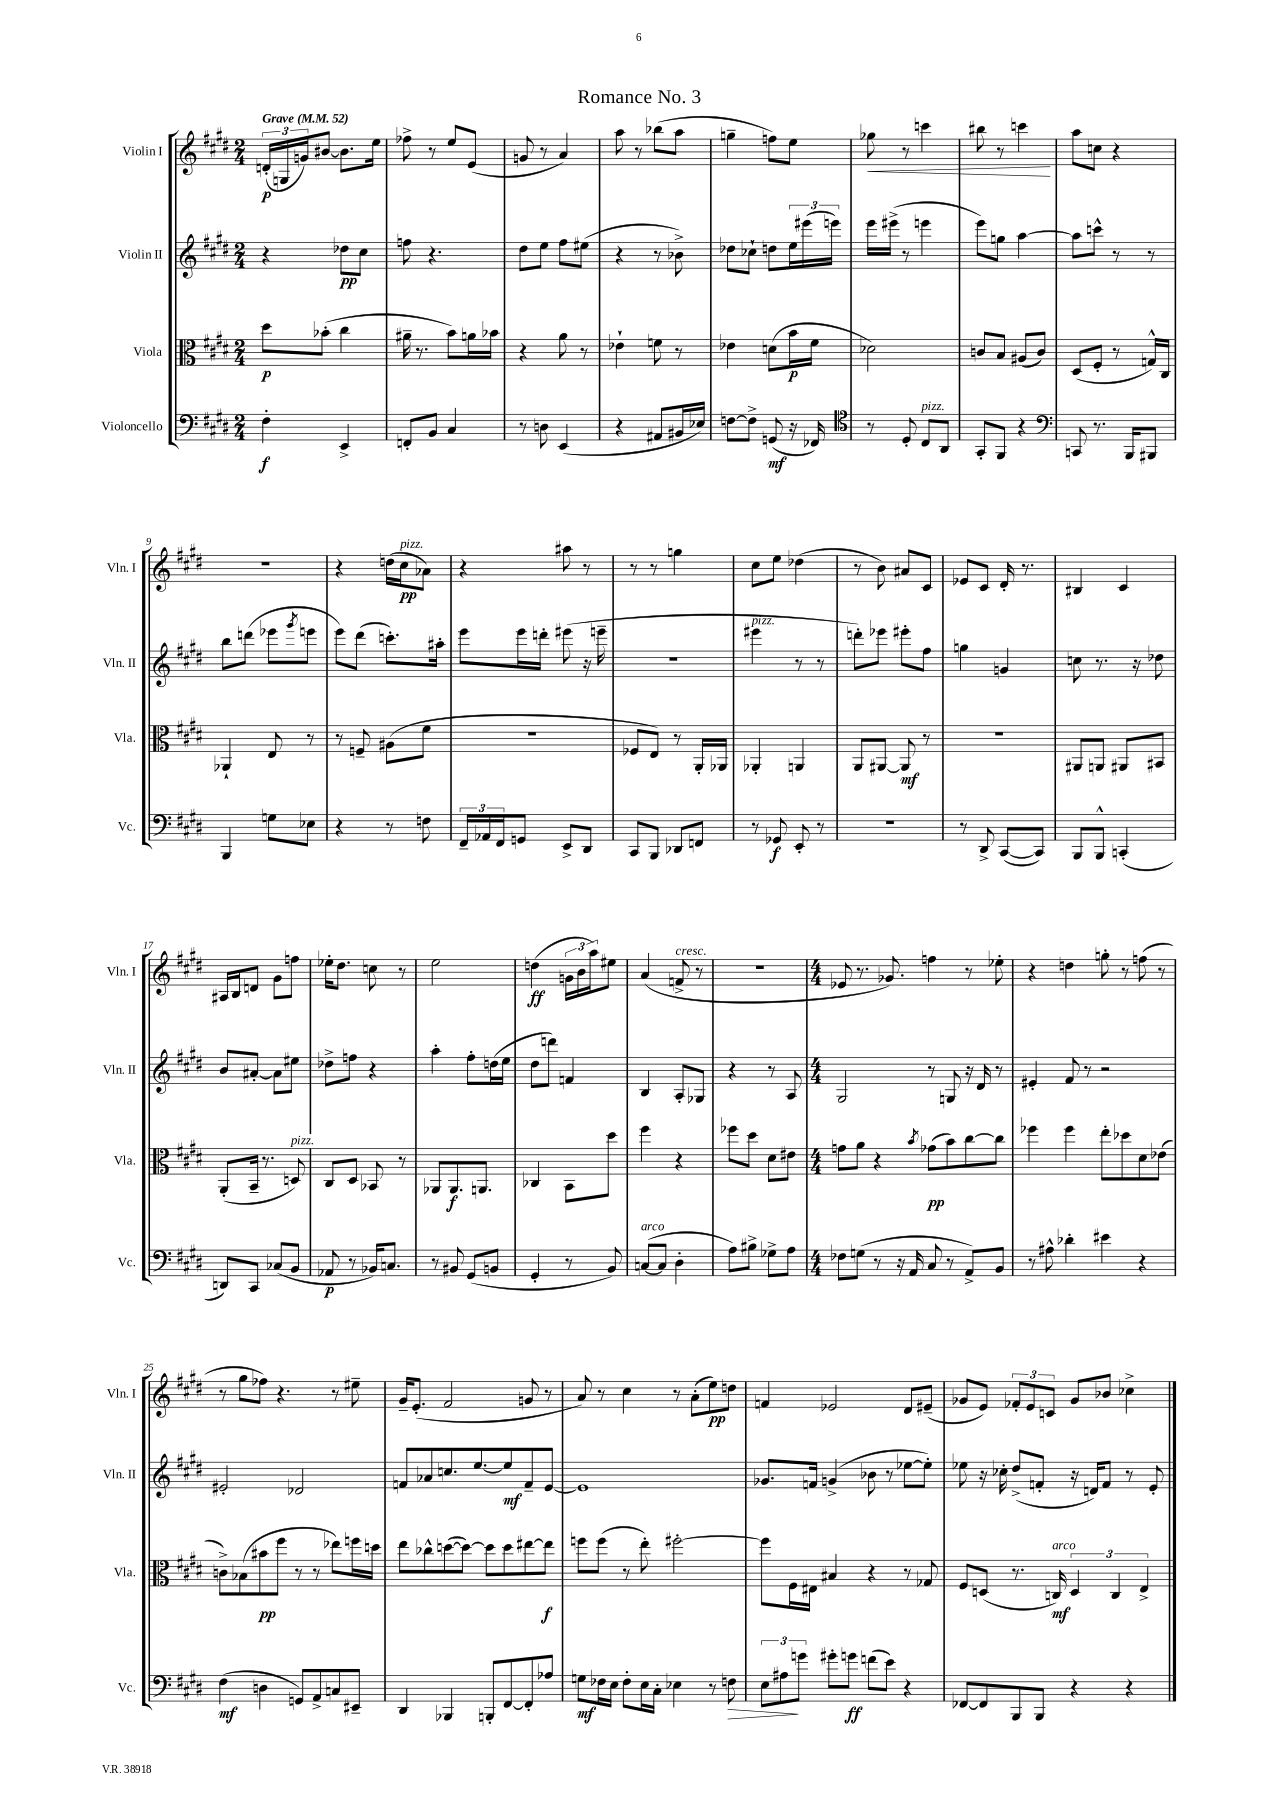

**kern	**dynam	**kern	**dynam	**kern	**dynam	**kern	**dynam
*part4	*part4	*part3	*part3	*part2	*part2	*part1	*part1
*staff4	*staff4	*staff3	*staff3	*staff2	*staff2	*staff1	*staff1
*I"Violoncello	*	*I"Viola	*	*I"Violin II	*	*I"Violin I	*
*I'Vc.	*	*I'Vla.	*	*I'Vln. II	*	*I'Vln. I	*
*clefF4	*	*clefC3	*	*clefG2	*	*clefG2	*
*k[f#c#g#d#]	*	*k[f#c#g#d#]	*	*k[f#c#g#d#]	*	*k[f#c#g#d#]	*
*M2/4	*	*M2/4	*	*M2/4	*	*M2/4	*
*MM52	*	*MM52	*	*MM52	*	*MM52	*
=1	=1	=1	=1	=1	=1	=1	=1
!	!	!	!	!	!	!LO:TX:a:B:t=Grave	!
4F#'\	f	8dd#\L	p	4r	.	(24dn'/LL	p
.	.	.	.	.	.	24Gn/	.
.	.	.	.	.	.	24gn/J)	.
.	.	(8b-X'\J	.	.	.	[8b#X/J	.
4EE^/	.	4cc#\	.	8dd-X\L	pp	8.b#\L]	.
.	.	.	.	8cc#\J	.	.	.
.	.	.	.	.	.	16ee\Jk	.
=2	=2	=2	=2	=2	=2	=2	=2
8FFn'/L	.	16a#X~\	.	8ffn\	.	8ff-X^\	.
.	.	8.r	.	.	.	.	.
8BB/J	.	.	.	4.r	.	8r	.
4C#/	.	8b\L)	.	.	.	8ee/L	.
.	.	16an\L	.	.	.	(8e/J	.
.	.	16b-X\JJ	.	.	.	.	.
=3	=3	=3	=3	=3	=3	=3	=3
8r	.	4r	.	8dd#\L	.	8gn/	.
8Dn\	.	.	.	8ee\J	.	8r	.
(4EE/	.	8a\	.	8ff#\L	.	4a/)	.
.	.	8r	.	(8ee#X\J	.	.	.
=4	=4	=4	=4	=4	=4	=4	=4
4r	.	4e-X`\	.	4r	.	8aa\	.
.	.	.	.	.	.	8r	.
8AA#X/L	.	8fn\	.	8r	.	(8bb-X\L	.
16BB#X/L	.	8r	.	8b-X^\)	.	8aa\J	.
16E-X/JJ)	.	.	.	.	.	.	.
=5	=5	=5	=5	=5	=5	=5	=5
[8Fn\L	.	4e-X\	.	8dd-X\L	.	4ggn~\	.
8F^\J]	.	.	.	8cc-X`\J	.	.	.
(8GGn/	mf	(8dn\L	.	8ddn\L	.	8ffn\L)	.
16r	.	16b\L	p	24ee\L	.	8ee\J	.
.	.	.	.	(24eee#X\	.	.	.
16FF-X/)	.	16f#\JJ	.	.	.	.	.
.	.	.	.	24eeen\JJ)	.	.	.
=6	=6	=6	=6	=6	=6	=6	=6
*clefC4	*	*	*	*	*	*	*
!	!	!	!	!	!	!	!LO:HP:b
8r	.	2d-X\)	.	16eee\LL	.	8gg-X\	<
.	.	.	.	(16eee#X^\JJ	.	.	.
8D#'/	.	.	.	8r	.	8r	.
!LO:TX:a:i:t=pizz.	!	!	!	!	!	!	!
8C#/L	.	.	.	4eeen\	.	4cccn\	.
8AA/J	.	.	.	.	.	.	.
=7	=7	=7	=7	=7	=7	=7	=7
8GG#'/L	.	8cn/L	.	8eee\L)	.	8bb#X\	.
8FF#/J	.	8B/J	.	8ggn\J	.	8r	.
4r	.	(8A#X/L	.	[4aa\	.	4cccn\	.
.	.	8c/J)	.	.	.	.	.
.	.	.	.	.	.	.	[
=8	=8	=8	=8	=8	=8	=8	=8
*clefF4	*	*	*	*	*	*	*
8CCn/	.	(8D#/L	.	8aa\L]	.	8aa\L	.
8.r	.	8F#'/J	.	8cccn^^\J	.	8ccn\J	.
.	.	8r	.	8r	.	4r	.
16BBB/KL	.	.	.	.	.	.	.
8BBB#X/J	.	16Gn^^/LL)	.	8r	.	.	.
.	.	16C#/JJ	.	.	.	.	.
!!LO:LB:g=z
=9	=9	=9	=9	=9	=9	=9	=9
4BBB/	.	4AA-X`/	.	8bb\L	.	2r	.
.	.	.	.	(8dddn\J	.	.	.
8Gn\L	.	8E/	.	8eee-X\L	.	.	.
.	.	.	.	8qggg#/	.	.	.
8E-X\J	.	8r	.	8eeen\J	.	.	.
=10	=10	=10	=10	=10	=10	=10	=10
4r	.	8r	.	8eee\L)	.	4r	.
.	.	8Fn~/	.	(8ddd#\J	.	.	.
8r	.	(8A#X\L	.	8.cccn'\L)	.	(16ddn\LL	.
!	!	!	!	!	!	!LO:TX:a:i:t=pizz.	!
.	.	.	.	.	.	16cc#\J	pp
8Fn\	.	8f#\J	.	.	.	8a-X\J)	.
.	.	.	.	16aa#X'\Jk	.	.	.
=11	=11	=11	=11	=11	=11	=11	=11
24FF#~/LL	.	2r	.	8eee\L	.	4r	.
24AA-X/	.	.	.	.	.	.	.
24FF#/J	.	.	.	.	.	.	.
8GGn/J	.	.	.	16eee\L	.	.	.
.	.	.	.	16dddn'\JJ	.	.	.
8EE^/L	.	.	.	(8eee#X\	.	8aa#X\	.
8DD#/J	.	.	.	16r	.	8r	.
.	.	.	.	16eeen~\	.	.	.
=12	=12	=12	=12	=12	=12	=12	=12
8CC#/L	.	8F-X/L	.	2r	.	8r	.
8BBB/J	.	8E/J)	.	.	.	8r	.
8DD-X/L	.	8r	.	.	.	4ggn\	.
8FFn/J	.	16AA'/LL	.	.	.	.	.
.	.	16AA-X/JJ	.	.	.	.	.
=13	=13	=13	=13	=13	=13	=13	=13
!	!	!	!	!LO:TX:a:i:t=pizz.	!	!	!
8r	.	4AA-X'/	.	4eee#X\	.	8cc#\L	.
8GG-X/	f	.	.	.	.	8ee\J	.
8EE'/	.	4AAn/	.	8r	.	(4dd-X\	.
8r	.	.	.	8r	.	.	.
=14	=14	=14	=14	=14	=14	=14	=14
2r	.	8AA/L	.	8dddn'\L)	.	8r	.
.	.	[8AA#X/J	.	8eee-X\J	.	8b\)	.
.	.	8AA#/]	mf	8eee#X'\L	.	8a#X/L	.
.	.	8r	.	8ff#\J	.	8c#/J	.
=15	=15	=15	=15	=15	=15	=15	=15
8r	.	2r	.	4ggn\	.	8e-X/L	.
8DD#^/	.	.	.	.	.	8c#/J	.
([8CC#/L	.	.	.	4gn/	.	16d#'/	.
.	.	.	.	.	.	8.r	.
8CC#/J])	.	.	.	.	.	.	.
=16	=16	=16	=16	=16	=16	=16	=16
8BBB/L	.	8AA#X/L	.	8ccn\	.	4B#X/	.
8BBB^^/J	.	8AAn/J	.	8.r	.	.	.
(4CCn'/	.	8AA#X/L	.	.	.	4c#/	.
.	.	.	.	16r	.	.	.
.	.	8BB#X/J	.	8dd-X\	.	.	.
!!LO:LB:g=z
=17	=17	=17	=17	=17	=17	=17	=17
8DDn/L)	.	(8AA'/L	.	8b/L	.	16A#X/LL	.
.	.	.	.	.	.	16B/J	.
8CC#/J	.	16BB~/Jk	.	[8a#X'/J	.	8dn/J	.
.	.	8.r	.	.	.	.	.
(8C-X/L	.	.	.	8a#\L]	.	8g#\L	.
!	!	!LO:TX:a:i:t=pizz.	!	!	!	!	!
8BB/J	.	8Dn/)	.	8ee#X\J	.	8ffn\J	.
=18	=18	=18	=18	=18	=18	=18	=18
8AA-X/	p	8C#/L	.	8dd-X^\L	.	16ee-X'\KL	.
.	.	.	.	.	.	8.dd#\J	.
8r	.	8D#/J	.	8ffn\J	.	.	.
16BB-X/KL)	.	8BB-X/	.	4r	.	8ccn\	.
8.Cn/J	.	.	.	.	.	.	.
.	.	8r	.	.	.	8r	.
=19	=19	=19	=19	=19	=19	=19	=19
8r	.	8AA-X/L	.	4aa'\	.	2ee\	.
8BB#X/	.	8.AA-/	f	.	.	.	.
(8GG#/L	.	.	.	8ff#'\L	.	.	.
.	.	8.AAn/J	.	.	.	.	.
8BBn/J	.	.	.	(16ddn\L	.	.	.
.	.	.	.	16ee\JJ	.	.	.
=20	=20	=20	=20	=20	=20	=20	=20
4GG#'/	.	4C-X/	.	8dd#\L	.	(4ddn\	ff
.	.	.	.	8dddn\J)	.	.	.
8r	.	8BB\L	.	4fn/	.	24gn\LL	.
.	.	.	.	.	.	24b\	.
.	.	.	.	.	.	24aa\J)	.
8BB/)	.	8dd#\J	.	.	.	8ee#X\J	.
=21	=21	=21	=21	=21	=21	=21	=21
!LO:TX:a:i:t=arco	!	!	!	!	!	!	!
([8Cn/L	.	4ff#\	.	4B/	.	(4a/	.
8C/J]	.	.	.	.	.	.	.
!	!	!	!	!	!	!LO:TX:a:i:t=cresc.	!
4D#'\	.	4r	.	8A'/L	.	8fn^/	.
.	.	.	.	8G-X/J	.	8r	.
=22	=22	=22	=22	=22	=22	=22	=22
8A\L)	.	8ff-X\L	.	4r	.	2r	.
8B#X^\J	.	8dd#\J	.	.	.	.	.
8G-X^\L	.	8d#\L	.	8r	.	.	.
8A\J	.	8e#X\J	.	8A/	.	.	.
=23	=23	=23	=23	=23	=23	=23	=23
*M4/4	*	*M4/4	*	*M4/4	*	*M4/4	*
8F-X\L	.	8gn\L	.	2G#/	.	8e-X/	.
(8Gn\J	.	8a\J	.	.	.	8.r	.
8r	.	4r	.	.	.	.	.
.	.	.	.	.	.	8.g-X/)	.
16r	.	.	.	.	.	.	.
16AA/	.	.	.	.	.	.	.
.	.	8qb/	.	.	.	.	.
8C#/	.	(8g-X\L	pp	8r	.	4ffn\	.
8r	.	8b\)	.	8Gn/	.	.	.
8AA^/L)	.	[8cc#\	.	16r	.	8r	.
.	.	.	.	16d#/	.	.	.
8BB/J	.	8cc#\J]	.	8r	.	8ee-X'\	.
=24	=24	=24	=24	=24	=24	=24	=24
8r	.	4ff-X\	.	4e#X'/	.	4r	.
8A#X^^\	.	.	.	.	.	.	.
4d-X'\	.	4ff-\	.	8f#/	.	4ddn\	.
.	.	.	.	8r	.	.	.
4e#X\	.	8ee'\L	.	2r	.	8ggn'\	.
.	.	8dd-X\	.	.	.	8r	.
4r	.	8d#\	.	.	.	(8ffn\	.
.	.	(8e-X\J	.	.	.	8r	.
!!LO:LB:g=z
=25	=25	=25	=25	=25	=25	=25	=25
(4F#\	mf	8cn^\L)	.	2e#X'/	.	8r	.
.	.	(8B-X\	.	.	.	8gg#\L	.
4Dn\	.	8b#X\	pp	.	.	8ff-X\J)	.
.	.	8ff#\J	.	.	.	4.r	.
8GGn/L)	.	8r	.	2d-X/	.	.	.
8AA^/	.	8r	.	.	.	.	.
8Cn/	.	8ee-X\L)	.	.	.	8r	.
8EE#X~/J	.	16ffn\L	.	.	.	8ee#X~\	.
.	.	16ddn\JJ	.	.	.	.	.
=26	=26	=26	=26	=26	=26	=26	=26
4DD#/	.	8ee\L	.	8fn/L	.	16g#~/KL	.
.	.	.	.	.	.	(8.e'/J	.
.	.	8cc-X^^\	.	8a-X/	.	.	.
4BBB-X/	.	([8ddn\	.	8.ccn/	.	2f#/	.
.	.	8dd\J_)	.	.	.	.	.
.	.	.	.	[8.ee/	.	.	.
8BBBn'/L	.	8dd\L]	.	.	.	.	.
[8FF#/	.	8dd\	.	8ee/]	mf	.	.
8FF#'/]	.	[8ee#X\	.	8f~/	.	8gn/	.
8A-X/J	.	8ee#\J]	f	[8e/J	.	8r	.
=27	=27	=27	=27	=27	=27	=27	=27
8Gn\L	mf	8ffn\L	.	1e]	.	8a/)	.
16F-X\L	.	(8ff\J	.	.	.	8r	.
16E\JJ	.	.	.	.	.	.	.
8F-'\L	.	8r	.	.	.	4cc#\	.
16E\L	.	8ee'\)	.	.	.	.	.
16C#'\JJ	.	.	.	.	.	.	.
4E-X\	.	[2ff#X'\	.	.	.	8r	.
.	.	.	.	.	.	(8a'\L	.
8r	.	.	.	.	.	8ee\)	pp
!	!LO:HP:b	!	!	!	!	!	!
8Fn\	>	.	.	.	.	8ddn\J	.
=28	=28	=28	=28	=28	=28	=28	=28
12E\L	.	8ff#\L]	.	8.g-X/L	.	4fn/	.
12A#X\	.	.	.	.	.	.	.
.	.	16F#\L	.	.	.	.	.
12gn\J	]	.	.	.	.	.	.
.	.	16E#X\JJ	.	16fn/Jk	.	.	.
8g#X'\L	.	4B#X/	.	(4gn^/	.	2e-X/	.
8gn\J	ff	.	.	.	.	.	.
(8fn\L	.	4r	.	8b-X\	.	.	.
8e\J)	.	.	.	8r	.	.	.
4r	.	8r	.	[8ee-X\L	.	8d#/L	.
.	.	8G-X/	.	8ee-'\J])	.	(8e#X~/J	.
=29	=29	=29	=29	=29	=29	=29	=29
[8FF-X/L	.	8F#/L	.	8ee-X\	.	8g-X/L	.
8FF-/]	.	(8Dn/J	.	16r	.	8e/J)	.
.	.	.	.	16cc-X'\	.	.	.
8BBB/	.	8.r	.	(8dd#^/L	.	12f-X'/L	.
.	.	.	.	.	.	12e/	.
8BBB/J	.	.	.	8fn'/J	.	.	.
.	.	.	.	.	.	12cn/J	.
!	!	!LO:TX:a:i:t=arco	!	!	!	!	!
.	.	16Cn/)	mf	.	.	.	.
4r	.	6D/	.	16r	.	8g-/L	.
.	.	.	.	16dn/KL)	.	.	.
.	.	.	.	8f/J	.	8b-X/J	.
.	.	6C/	.	.	.	.	.
4r	.	.	.	8r	.	4cc-X^\	.
.	.	6E^/	.	.	.	.	.
.	.	.	.	8e'/	.	.	.
==	==	==	==	==	==	==	==
*-	*-	*-	*-	*-	*-	*-	*-
